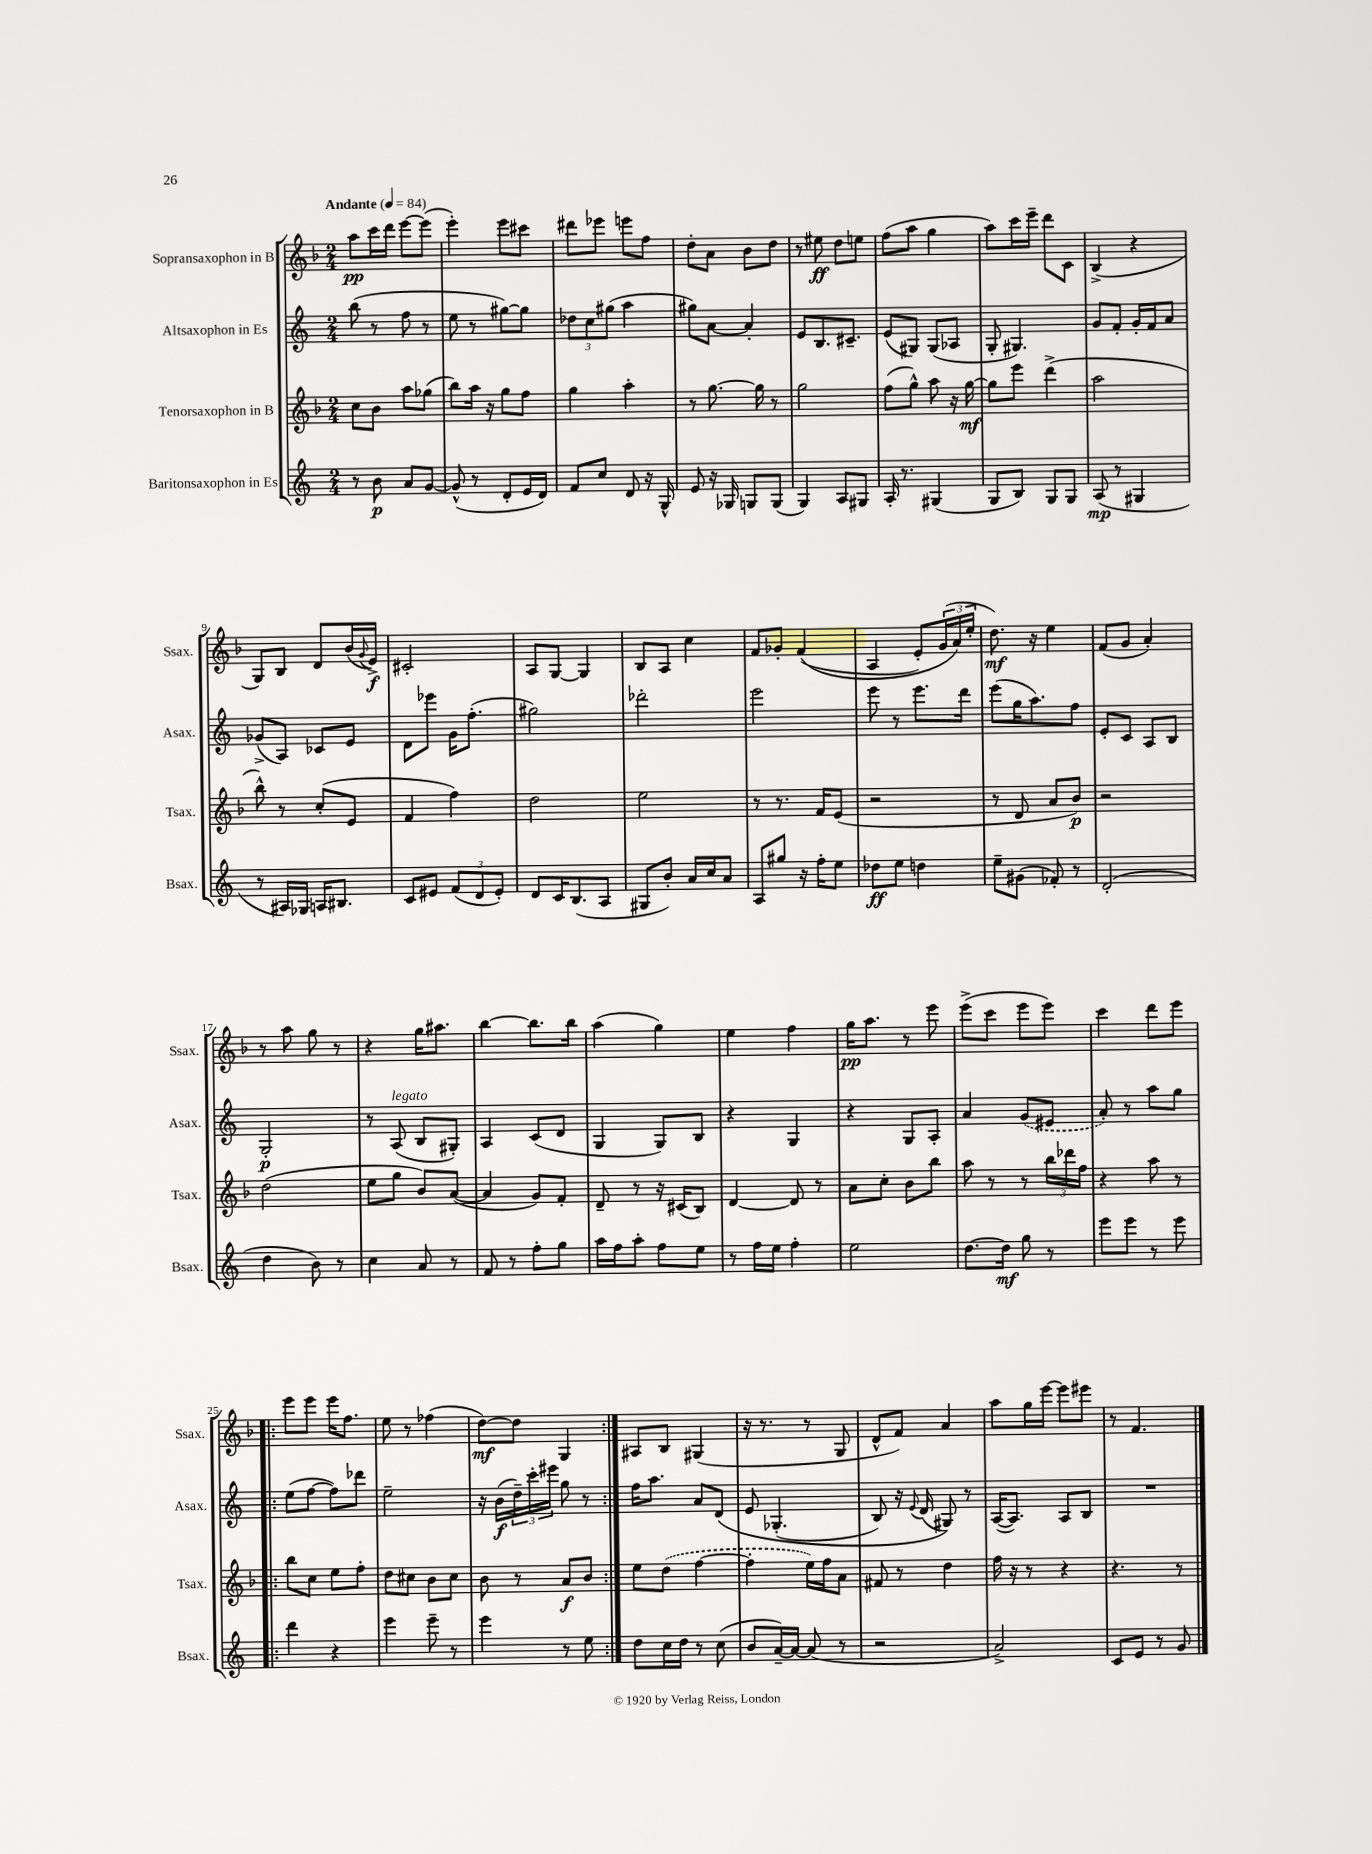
<<
\new StaffGroup <<
\new Staff = "s0" \with { instrumentName = "Sopransaxophon in B" shortInstrumentName = "Ssax." } {
    \clef treble \key f \major \numericTimeSignature \time 2/4 \tempo "Andante" 4 = 84
    a''8\pp c'''16 d'''16 e'''8~ e'''8( |
    e'''4-.) e'''8 cis'''8 |
    dis'''8 ees'''8 e'''8 f''8 |
    d''8-. a'8 bes'8 d''8 |
    r8 eis''8\ff d''8 e''8 |
    f''8( a''8 g''4 |
    a''8) c'''16 e'''16-- d'''8 c'8 |
    bes4->( r4 |
    g8) bes8 d'8 bes'16( \appoggiatura { g'8 } e'16->\f) |
    cis'2-. |
    a8 g8~ g4 |
    bes8 a8 c''4 |
    f'8 ges'8-. f'4(\( |
    a4 e'8-.) \tuplet 3/2 { g'16( a'16\) e''16-. } |
    d''8.\mf) r16 e''4 |
    f'8( g'8 a'4-.) |
    r8 a''8 g''8 r8 |
    r4 g''16 ais''8. |
    bes''4~ bes''8. bes''16 |
    a''4( g''4) |
    e''4 f''4 |
    g''16\pp a''8. r8 e'''8 |
    e'''8->( c'''8 e'''8 e'''8) |
    c'''4 d'''8 e'''8 |
    \repeat volta 2 { e'''8 e'''8 e'''16 f''8. |
    e''8 r8 fes''4( |
    d''8~\mf) d''8 g4 | }
    ais8 bes8 gis4( |
    r16 r8. r8 g8 |
    d'8-^ f'8) a'4 |
    a''8 g''16 e'''16~ e'''8 eis'''8 |
    r8 f'4. \bar "|." |
}
\new Staff = "s1" \with { instrumentName = "Altsaxophon in Es" shortInstrumentName = "Asax." } {
    \clef treble \key c \major \numericTimeSignature \time 2/4
    b''8( r8 f''8 r8 |
    e''8 r8 gis''8~) gis''8 |
    \tuplet 3/2 { des''8 c''8 gis''8( } a''4 |
    gis''8) a'8~ a'4-. |
    e'8 b8. cis'8.-- |
    e'8( gis8) gis8( aes8 |
    g8-. gis4.) |
    g'8 f'8-. g'16-. f'16 a'8 |
    ges'8->( a8) ces'8 e'8 |
    d'8 ees'''8 g'16 f''8.-.( |
    gis''2) |
    des'''2-. |
    e'''2 |
    e'''8 r8 e'''8. d'''16 |
    e'''8( g''16 a''8.) f''8 |
    e'8-. c'8 a8 b8 |
    g2-.\p |
    r8 a8^\markup { \italic "legato" }( b8 gis8-.) |
    a4 c'8( d'8 |
    g4 g8) b8 |
    r4 g4 |
    r4 g8 a8-. |
    a'4 \once \slurDashed g'8( eis'8 |
    a'8-.) r8 a''8 g''8 |
    \repeat volta 2 { e''8( f''8~ f''8) des'''8 |
    e''2-- |
    r16 b'16\f( \tuplet 3/2 { d''16--) c'''16-. eis'''16 } g''8 r8 | }
    f''16 a''8. a'8 d'8\( |
    e'8 ges4.-.( |
    b8) r16 \appoggiatura { e'8 } d'16( gis8)\) r8 |
    a16~( a8.) a8 b8 |
    R2 \bar "|." |
}
\new Staff = "s2" \with { instrumentName = "Tenorsaxophon in B" shortInstrumentName = "Tsax." } {
    \clef treble \key f \major \numericTimeSignature \time 2/4
    c''8 bes'8 a''8 ges''8( |
    bes''8) a''16 r16 g''8 f''8 |
    g''4 a''4-. |
    r8 g''8.~ g''16 r8 |
    g''2 |
    f''8( g''8-^) a''8 r16 g''16~\mf |
    g''8 e'''8 d'''4->( |
    a''2 |
    bes''8-^) r8 c''8-.( e'8 |
    f'4 f''4) |
    d''2 |
    e''2 |
    r8 r8. f'16 e'8( |
    r2 |
    r8 d'8 a'8 bes'8\p) |
    r2 |
    d''2( |
    e''8 g''8 bes'8) a'8~( |
    a'4 g'8) f'8-. |
    d'8-- r8 r16 cis'16( bes8) |
    d'4~ d'8 r8 |
    a'8 c''8-. bes'8 bes''8 |
    a''8 r8 r8 \tuplet 3/2 { bes''16 des'''16 f''16 } |
    r4 a''8 r8 |
    \repeat volta 2 { bes''8 c''8 e''8 f''8-. |
    d''8 cis''8 bes'8 cis''8 |
    bes'8 r8 a'8\f bes'8 | }
    e''8 \once \slurDashed d''8( f''4~ |
    f''4-. e''16) f''16 a'8 |
    fis'8 r8 d''4 |
    f''16 r16 r8 r4 |
    r4. r8 \bar "|." |
}
\new Staff = "s3" \with { instrumentName = "Baritonsaxophon in Es" shortInstrumentName = "Bsax." } {
    \clef treble \key c \major \numericTimeSignature \time 2/4
    r8 b'8\p a'8 g'8~ |
    g'8-^( r8 d'8-. e'16 d'16) |
    f'8 c''8 d'8 r16 g16-^ |
    e'8 r16 ges16 g8 g8( |
    g4) a8 gis8 |
    a16-. r8. gis4( |
    g8 b8) g8 g8 |
    a8\mp( r8 gis4 |
    r8 ais16) ges16 a16 bis8. |
    c'8 eis'8 \tuplet 3/2 { f'8( d'8 eis'8-.) } |
    d'8 c'16 b8.( a8 |
    gis8 b'8-.) a'16 c''16 a'8 |
    a8 gis''8 r16 f''16-. e''8 |
    des''8\ff e''8 d''4 |
    e''8-- gis'8( fes'8-.) r8 |
    d'2-.( |
    d''4 b'8) r8 |
    c''4 a'8 r8 |
    f'8 r8 f''8-. g''8 |
    a''16 f''16 a''8-. f''8 e''8 |
    r8 f''16 e''16 f''4-. |
    e''2 |
    d''8.~ d''16\mf g''8 r8 |
    e'''8 e'''8 r8 e'''8 |
    \repeat volta 2 { d'''4 r4 |
    e'''4 e'''8-- r8 |
    e'''4 r8 e''8 | }
    d''8 c''16 d''16 r8 c''8( |
    b'8 a'16~--) a'16~ a'8( r8 |
    r2 |
    a'2->) |
    c'8 e'8 r8 g'8 \bar "|." |
}
>>
>>
